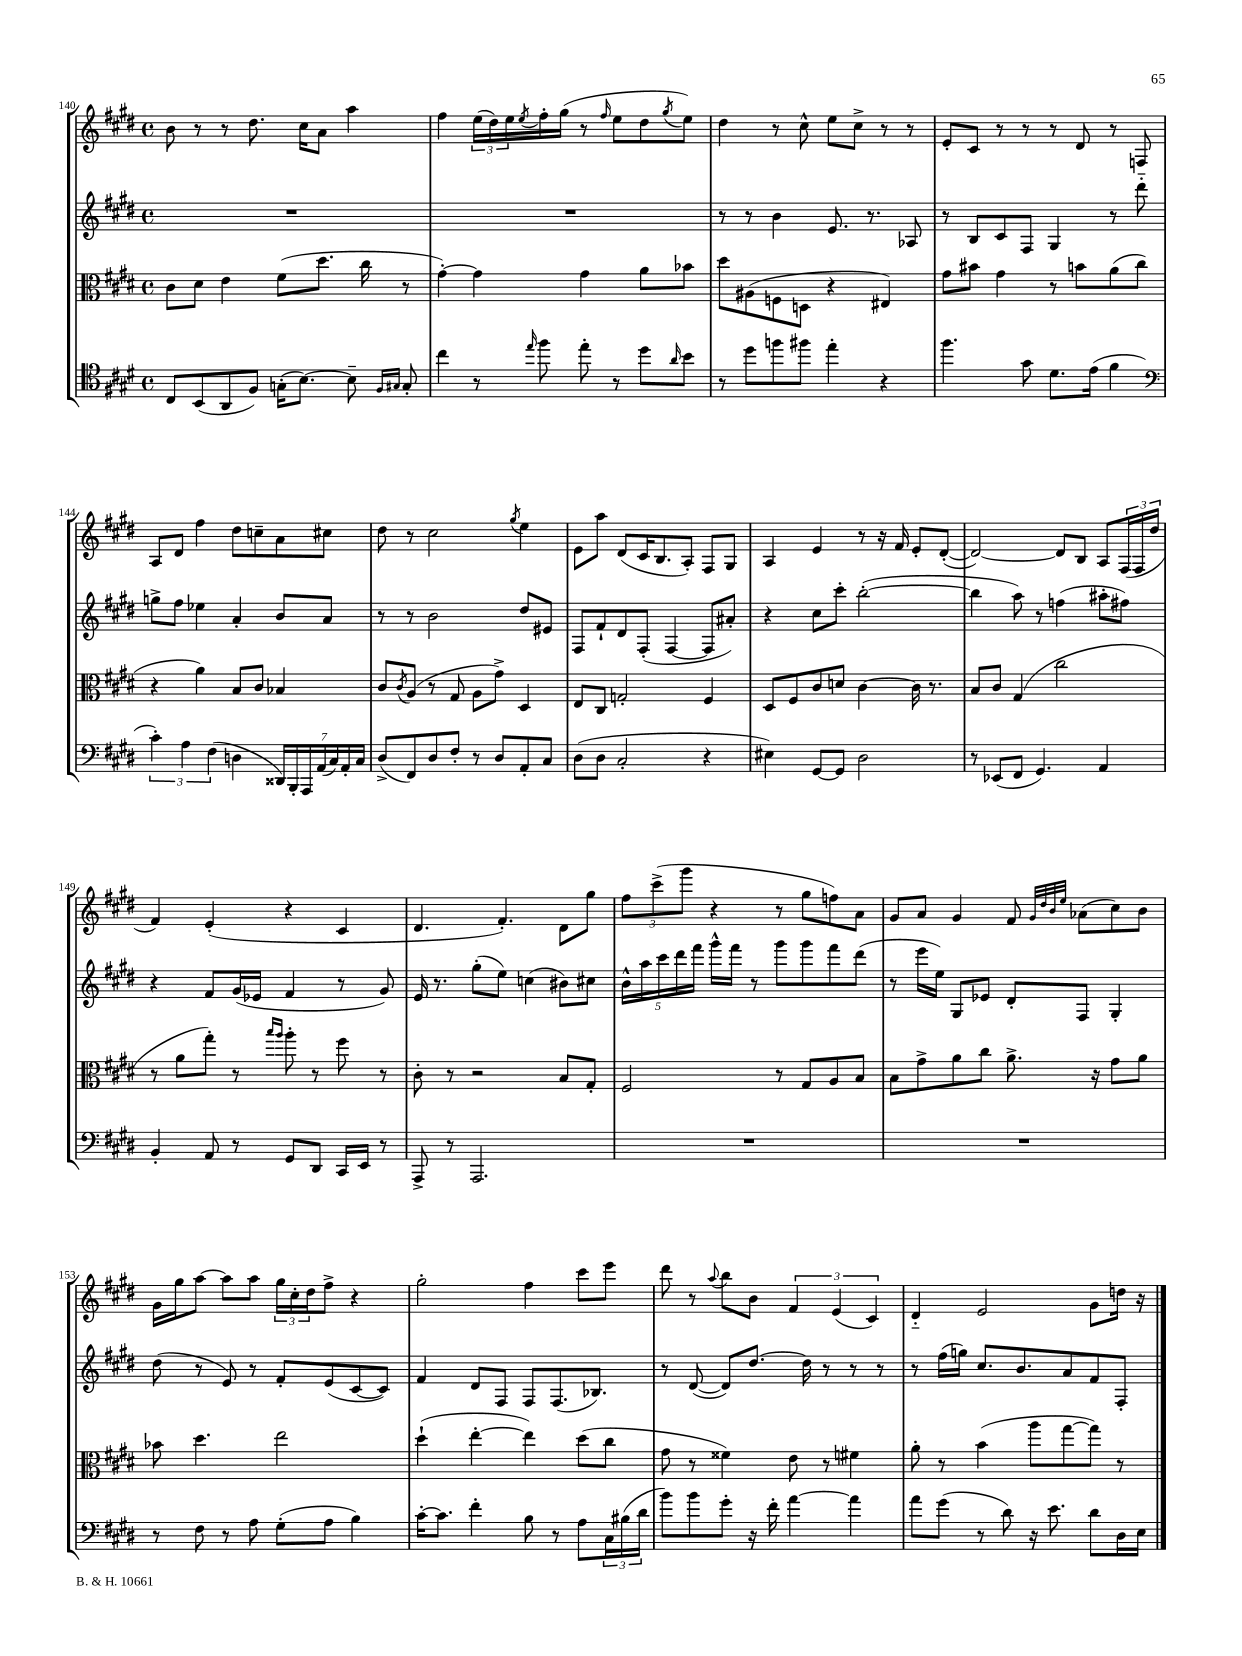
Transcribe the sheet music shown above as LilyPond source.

<<
\new StaffGroup <<
\new Staff = "s0" {
    \clef treble \key e \major \defaultTimeSignature \time 4/4
    b'8 r8 r8 dis''8. cis''16 a'8 a''4 |
    fis''4 \tuplet 3/2 { e''16( dis''16) e''16 } \acciaccatura { e''8 } fis''16-. gis''16( r8 \grace { fis''16 } e''8 dis''8 \acciaccatura { gis''8 } e''8) |
    dis''4 r8 cis''8-^ e''8 cis''8-> r8 r8 |
    e'8-. cis'8 r8 r8 r8 dis'8 r8 f8 |
    a8 dis'8 fis''4 dis''8 c''8-- a'8 cis''8 |
    dis''8 r8 cis''2 \acciaccatura { gis''8 } e''4 |
    e'8 a''8 dis'8( cis'16 b8. a8-.) fis8 gis8 |
    a4 e'4 r8 r16 fis'16 e'8-. dis'8~-.( |
    dis'2~) dis'8 b8 a8 \tuplet 3/2 { fis16( fis16 dis''16 } |
    fis'4) e'4-.( r4 cis'4 |
    dis'4. fis'4.-.) dis'8 gis''8 |
    \tuplet 3/2 { fis''8 cis'''8->( gis'''8 } r4 r8 gis''8 f''8) a'8 |
    gis'8 a'8 gis'4 fis'8 \grace { gis'32 dis''32 b'32 e''32 } aes'8( cis''8) b'8 |
    gis'16 gis''16 a''8~ a''8 a''8 \tuplet 3/2 { gis''16 cis''16-. dis''16 } fis''8-> r4 |
    gis''2-. fis''4 cis'''8 e'''8 |
    dis'''8 r8 \appoggiatura { a''8 } b''8 b'8 \tuplet 3/2 { fis'4 e'4( cis'4) } |
    dis'4-_ e'2 gis'8 d''16 r16 \bar "|." |
}
\new Staff = "s1" {
    \clef treble \key e \major \defaultTimeSignature \time 4/4
    R1 |
    R1 |
    r8 r8 b'4 e'8. r8. aes8 |
    r8 b8 cis'8 fis8 gis4 r8 dis'''8-_ |
    g''8-> fis''8 ees''4 a'4-. b'8 a'8 |
    r8 r8 b'2 dis''8 eis'8 |
    fis8 fis'8-! dis'8 fis8-.( fis4~ fis8 ais'8-.) |
    r4 cis''8 cis'''8-. b''2~-.( |
    b''4 a''8) r8 f''4( ais''8-. fis''8) |
    r4 fis'8 gis'16( ees'16 fis'4 r8 gis'8) |
    e'16 r8. gis''8-.( e''8) c''4( bis'8) cis''8 |
    \tuplet 5/4 { b'16-^ a''16 cis'''16 dis'''16 fis'''16 } gis'''16-^ fis'''16 r8 gis'''8 gis'''8 fis'''8 dis'''8( |
    r8 e'''16 e''16) gis8 ees'8 dis'8-. fis8 gis4-. |
    dis''8( r8 e'8) r8 fis'8-. e'8( cis'8~ cis'8) |
    fis'4 dis'8 fis8 fis8 fis8.( bes8.) |
    r8 dis'8~( dis'8) dis''8.~ dis''16 r8 r8 r8 |
    r8 fis''16( g''16) cis''8. b'8. a'8 fis'8 fis8-. \bar "|." |
}
\new Staff = "s2" {
    \clef alto \key e \major \defaultTimeSignature \time 4/4
    cis'8 dis'8 e'4 fis'8( dis''8. cis''16 r8 |
    gis'4~-.) gis'4 gis'4 a'8 bes'8 |
    dis''8 ais8( f8 d8 r4 eis4) |
    gis'8 bis'8 gis'4 r8 b'8 a'8( cis''8 |
    r4 a'4) b8 cis'8 bes4 |
    cis'8 \acciaccatura { cis'8 } a8( r8 gis8 a8 gis'8->) dis4 |
    e8 cis8 g2-. fis4 |
    dis8 fis8 cis'8 d'8 cis'4~ cis'16 r8. |
    b8 cis'8 gis4( cis''2 |
    r8 a'8 gis''8-.) r8 \grace { b''16 a''16 } a''8-. r8 fis''8 r8 |
    cis'8-. r8 r2 b8 gis8-. |
    fis2 r8 gis8 a8 b8 |
    b8 gis'8-> a'8 cis''8 a'8.-> r16 gis'8 a'8 |
    bes'8 dis''4. e''2 |
    dis''4-!( e''4~-. e''4) dis''8( cis''8 |
    gis'8 r8 fisis'4) e'8 r8 fis'4 |
    a'8-. r8 b'4( a''8 gis''8~ gis''8) r8 \bar "|." |
}
\new Staff = "s3" {
    \clef tenor \key e \major \defaultTimeSignature \time 4/4
    cis8 b,8( a,8 fis8) g16-.( b8.~) b8-- \grace { fis16 gis16 } gis8-. |
    cis''4 r8 \grace { e''16 } fis''8 e''8-. r8 dis''8 \grace { a'16 } b'8 |
    r8 dis''8 f''8 fis''8 e''4-. r4 |
    fis''4. gis'8 dis'8. e'16( fis'4 |
    \clef bass \tuplet 3/2 { cis'4-.) a4 fis4( } d4 \tuplet 7/4 { disis,16) b,,16-. a,,16 a,16( cis16) a,16-. cis16 } |
    dis8->( fis,8) dis8 fis8-. r8 dis8 a,8-. cis8 |
    dis8( dis8 cis2-. r4 |
    eis4) gis,8~ gis,8 dis2 |
    r8 ees,8( fis,8 gis,4.) a,4 |
    b,4-. a,8 r8 gis,8 dis,8 cis,16 e,16 r8 |
    a,,8-> r8 a,,2. |
    R1 |
    R1 |
    r8 fis8 r8 a8 gis8-.( a8 b4) |
    cis'16~-. cis'8. fis'4-. b8 r8 a8 \tuplet 3/2 { cis16 bis16( dis'16 } |
    b'8) b'8 gis'8-. r16 fis'16-. a'4~ a'4 |
    a'8 gis'8( r8 dis'8) r16 e'8. dis'8 dis16 e16 \bar "|." |
}
>>
>>
\layout { \context { \Score currentBarNumber = #140 } }
